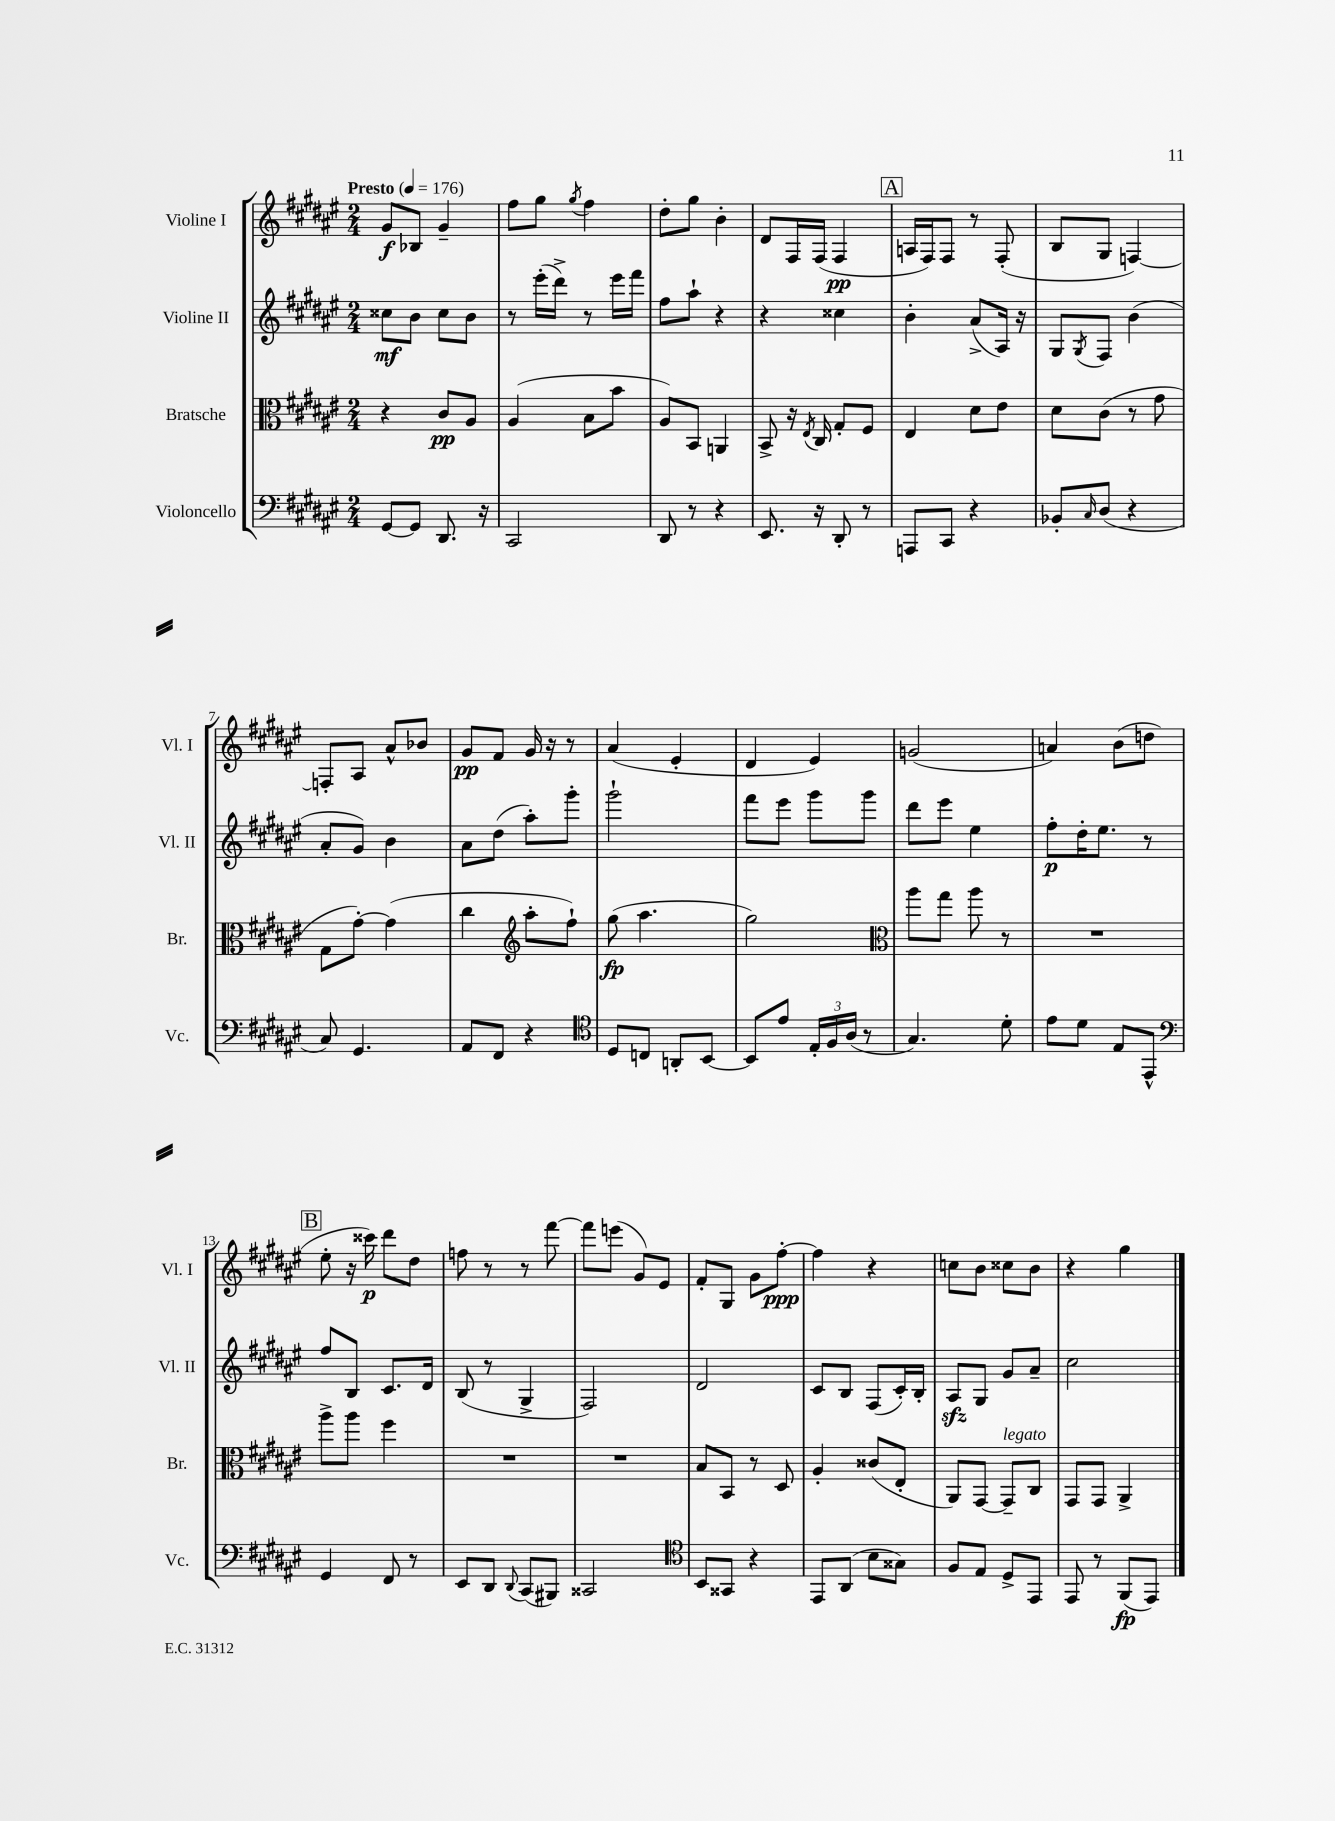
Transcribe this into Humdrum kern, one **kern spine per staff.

**kern	**kern	**kern	**kern
*staff4	*staff3	*staff2	*staff1
*clefF4	*clefC3	*clefG2	*clefG2
*k[f#c#g#d#a#e#]	*k[f#c#g#d#a#e#]	*k[f#c#g#d#a#e#]	*k[f#c#g#d#a#e#]
*M2/4	*M2/4	*M2/4	*M2/4
*MM176	*MM176	*MM176	*MM176
[8GG#	4r	8cc##	8g#
8GG#]	.	8b	8B-
8.DD#	8c#	8cc##	4g#~
.	8A#	8b	.
16r	.	.	.
=	=	=	=
2CC#	(4A#	8r	8ff#
.	.	(16eee#'	8gg#
.	.	16ddd#^)	.
.	.	.	8qgg#
.	8B	8r	4ff#
.	8b	16eee#	.
.	.	16fff#	.
=	=	=	=
8DD#	8A#)	8ff#	8dd#'
8r	8BB	8aa#`	8gg#
4r	4AA	4r	4b'
=	=	=	=
8.EE#	8BB^	4r	8d#
.	16r	.	16F#
.	8qE#	.	.
16r	16C#	.	(16F#
8DD#'	8G#'	4cc##	4F#
8r	8F#	.	.
=	=	=	=
8AAA	4E#	4b'	16A
.	.	.	16F#)
8CC#	.	.	8F#
4r	8d#	(8a#^	8r
.	8e#	16A#)	(8F#'
.	.	16r	.
=	=	=	=
8BB-'	8d#	8G#	8B
16qqC#	.	8qG#	.
(8D#	(8c#	8F#	8G#
4r	8r	(4b	[4F)
.	8g#	.	.
=	=	=	=
8C#)	8G#	8a#'	8F']
4.GG#	[8g#')	8g#)	8A#
.	(4g#]	4b	8a#^^
.	.	.	8b-
=	=	=	=
8AA#	4cc#	8a#	8g#
8FF#	.	(8dd#	8f#
*	*clefG2	*	*
4r	8aa#'	8aa#')	16g#
.	.	.	16r
.	8ff#`)	8ggg#'	8r
=	=	=	=
*clefC4	*	*	*
8D#	(8gg#	2ggg#`	(4a#
8C	4.aa#	.	.
8AA'	.	.	4e#'
[8BB	.	.	.
=	=	=	=
8BB]	2gg#)	8fff#	4d#
8e#	.	8eee#	.
24E#'	.	8ggg#	4e#)
24F#	.	.	.
(24A#	.	.	.
8r	.	8ggg#	.
=	=	=	=
*	*clefC3	*	*
4.G#)	8aa#	8ddd#	(2g
.	8gg#	8eee#	.
.	8aa#	4ee#	.
8d#'	8r	.	.
=	=	=	=
8e#	2r	8ff#'	4a)
8d#	.	16dd#'	.
.	.	8.ee#	.
8E#	.	.	(8b
8EE#^^	.	8r	8dd
=	=	=	=
*clefF4	*	*	*
4GG#	8aa#^	8ff#	8ee#'
.	8aa#	8B	16r
.	.	.	16ccc##)
8FF#	4ff#	8.c#	8ddd#
8r	.	.	8dd#
.	.	16d#	.
=	=	=	=
8EE#	2r	(8B	8ff
8DD#	.	8r	8r
8qqDD#	.	.	.
(8CC#	.	4G#^	8r
8BBB#)	.	.	[8fff#
=	=	=	=
2CC##	2r	2F#)	8fff#]
.	.	.	(8eee
.	.	.	8g#)
.	.	.	8e#
=	=	=	=
*clefC4	*	*	*
8BB	8B	2d#	8f#'
8GG##	8BB	.	8G#
4r	8r	.	8g#
.	8D#	.	[8ff#'
=	=	=	=
8EE#	4A#'	8c#	4ff#]
(8AA#	.	8B	.
8B	(8c##	(8F#	4r
8G##)	8E#'	16c#')	.
.	.	16B'	.
=	=	=	=
8F#	8AA#)	8A#	8cc
8E#	[8GG#	8G#	8b
8D#^	8GG#~]	8g#	8cc##
8EE#	8C#	8a#~	8b
=	=	=	=
8EE#	8GG#	2cc#	4r
8r	8GG#	.	.
(8FF#	4AA#^	.	4gg#
8EE#)	.	.	.
==	==	==	==
*-	*-	*-	*-
